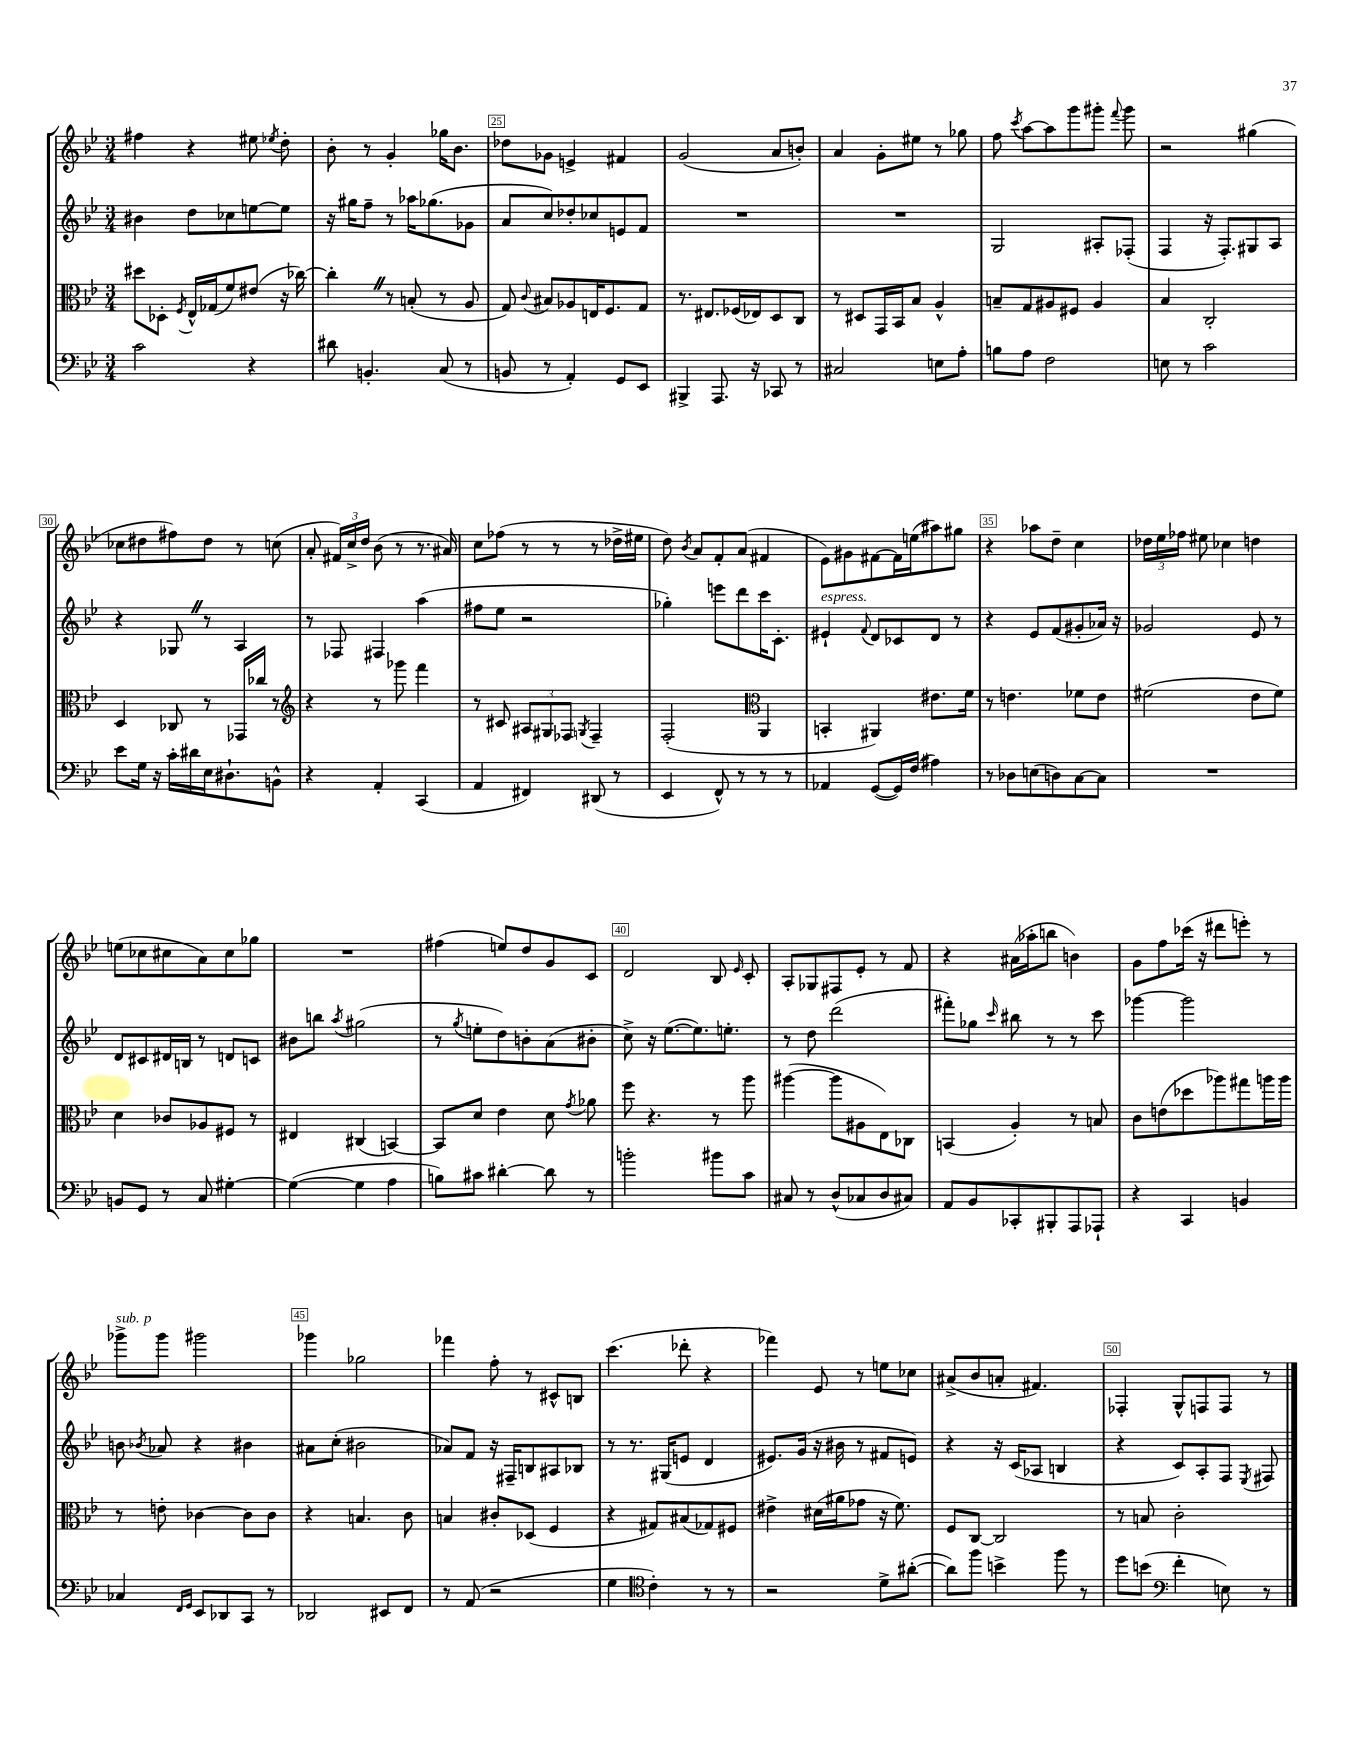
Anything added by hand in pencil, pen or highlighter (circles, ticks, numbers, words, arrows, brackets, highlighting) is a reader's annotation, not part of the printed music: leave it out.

**kern	**kern	**kern	**kern
*part4	*part3	*part2	*part1
*staff4	*staff3	*staff2	*staff1
*clefF4	*clefC3	*clefG2	*clefG2
*k[b-e-]	*k[b-e-]	*k[b-e-]	*k[b-e-]
*M3/4	*M3/4	*M3/4	*M3/4
=23	=23	=23	=23
2c\	8dd#X\L	4b#X\	4ff#X\
.	8D-X'\J	.	.
.	8qF/	.	.
.	16E-^^/LL	8dd\L	4r
.	(16G-X/J	.	.
.	8f/)	8cc-X\	.
4r	(8e#X/J	[8een\	8ee#X\
.	.	.	8qee-X/
.	16r	8ee\J]	8dd'\
.	[16cc-X\)	.	.
=24	=24	=24	=24
8d#X\	4cc-'Z\]	16r	8b-'\
.	.	16gg#X\KL	.
4.BBn'/	.	8ff~\J	8r
.	8r	8r	4g'/
.	(8Bn'/	16aa-X\KL	.
.	.	(8.gg-X\	.
(8C/	8r	.	16gg-X\KL
.	.	.	8.b-\J
8r	8A/	8g-X\J	.
=25	=25	=25	=25
8BBn/	8G/)	8a/L	8dd-X\L
.	8qqc/	.	.
8r	8B#X/L	8cc/)	8g-X\J
4AA'/)	8A-X/	8dd-X'/	4en^/
.	16En/K	8cc-X/	.
.	8.F/	.	.
8GG/L	.	8en/	4f#X/
8EE-/J	8G/J	8f/J	.
=26	=26	=26	=26
4BBB#X^/	8.r	2.r	(2g/
.	8.E#X/L	.	.
8.AAA/	.	.	.
.	(16F-X/L	.	.
16r	16E-X/J)	.	.
8CC-X/	8D/	.	8a/L
8r	8C/J	.	8bn'/J)
=27	=27	=27	=27
2C#X/	8r	2.r	4a/
.	8D#X/L	.	.
.	16GG/L	.	8g'\L
.	16BB-/J	.	.
.	8B-/J	.	8ee#X\J
8En\L	4A^^/	.	8r
8A'\J	.	.	8gg-X\
=28	=28	=28	=28
8Bn\L	8Bn~/L	2G/	8ff\
.	.	.	8qccc/
8A\J	8G/	.	[8aa\L
2F\	8A#X/	.	8aa\]
.	8F#X/J	.	8ggg\
.	4A#/	8A#X'/L	8ggg#X'\J
.	.	.	8qqfff/
.	.	(8F-X'/J	8ggg#\
=29	=29	=29	=29
8En\	4B-/	4F/	2r
8r	.	.	.
2c\	2C'/	16r	.
.	.	8.F'/L)	.
.	.	8G#X/	(4gg#X\
.	.	8A/J	.
!!LO:LB:g=z
=30	=30	=30	=30
8e-\L	4D/	4r	8cc-X\L
16G\Jk	.	.	8dd#X\
16r	.	.	.
16c'\LL	8C-X/	8G-XZ/	8ff#X\)
16d#X\	.	.	.
16E-\J	8r	8r	8dd#\J
8.D#X`\	.	.	.
.	16GG-X/LL	4A/	8r
.	16cc-X/JJ	.	.
8BBn^^\J	8r	.	(8ccn\
=31	=31	=31	=31
*	*clefG2	*	*
4r	4r	8r	8a'/
.	.	8F-X/	24f#X/LL)
.	.	.	24cc^/
.	.	.	24dd/JJ
4AA'/	8r	4F#X/	(8b-\
.	8ggg-X\	.	8r
(4CC/	4fff\	(4aa\	8.r
.	.	.	16a#X/)
=32	=32	=32	=32
4AA/	8r	8ff#X\L	8cc\L
.	8c#X/	8ee-\J	(8ff-X\J
4FF#X/)	12A#X/L	2r	8r
.	12G#X/	.	.
.	.	.	8r
.	12F-X/J	.	.
.	8qGn/	.	.
(8DD#X/	4F-~/	.	8r
8r	.	.	16dd-X^\LL
.	.	.	16ee#X\JJ
=33	=33	=33	=33
4EE-/	(2F'/	4gg-X'\)	8dd\)
.	.	.	8qb-/
.	.	.	8a/L
8FF^^/)	.	8eeen\L	8f'/
8r	.	8ddd\	(8a/J
*	*clefC3	*	*
8r	4AA/	16ccc\K	4f#X/
.	.	8.c'\J	.
8r	.	.	.
=34	=34	=34	=34
!	!	!LO:TX:a:i:t=espress.	!
4AA-X/	4BBn'/	4e#X`/	8e-\L)
.	.	.	8g#X\
.	.	8qqf/	.
([8GG/L	4AA#X/)	8d/L	[8f#X\
16GG/L])	.	8c-X/	16f#\L]
(16F/JJ	.	.	(16een\J
4A#X\)	8.e#X\L	8d/J	8aa#X\)
.	.	8r	8gg#X\J
.	16f\Jk	.	.
=35	=35	=35	=35
8r	8r	4r	4r
8D-X\L	4.en\	.	.
(8En\	.	8e-/L	8aa-X\L
8Dn\)	.	(8f/	8dd~\J
[8C\	8f-X\L	8g#X'/	4cc\
8C\J]	8e\J	16a-X/Jk)	.
.	.	16r	.
=36	=36	=36	=36
2.r	(2f#X\	2g-X/	24dd-X\LL
.	.	.	24ee-\
.	.	.	24ff-X\JJ
.	.	.	8ee#X\
.	.	.	4cc-X\
.	8e-\L	8e-/	4ddn\
.	8f#\J)	8r	.
!!LO:LB:g=z
=37	=37	=37	=37
8BBn/L	4d\	8d/L	(8een\L
8GG/J	.	8c#X/	8cc-X\
8r	8c-X/L	16d#X/L	8cc#X\
.	.	16Bn/JJ	.
8C/	8A-X/	8r	8a\)
[4G#X'\	8F#X/J	8dn/L	8cc#\
.	8r	8cn/J	8gg-X\J
=38	=38	=38	=38
(4G#\_	4E#X/	8b#X\L	2.r
.	.	8bbn\J	.
.	.	8qaa/	.
4G#\]	(4C#X/	(2gg#X\	.
4A\	[4BBn/)	.	.
=39	=39	=39	=39
8Bn\L)	8BB/L]	8r	(4ff#X\
.	.	8qgg/	.
8c#X\J	8d/J	8een'\L	.
[4d#X'\	4e-\	8dd\)	8een/L)
.	.	8bn'\	8dd/
8d#\]	8d\	(8a\	8g/
.	8qg/	.	.
8r	8a-X\	8b#X'\J	8c/J
=40	=40	=40	=40
2bn'\	8ff\	8cc^\)	2d/
.	4.r	16r	.
.	.	([8.ee-\L	.
.	.	8.ee-\])	.
8b#X\L	8r	.	8B-/
.	.	8.een'\J	.
.	.	.	16qqe-/
8c\J	8aa\	.	8c'/
=41	=41	=41	=41
8C#X/	([4aa#X\	8r	8A'/L
8r	.	8dd\	8G-X/
(8D^^/L	8aa#\L]	(2ddd\	8F#X/
8C-X/	8A#X\	.	8e-'/J
8D/	8E-\)	.	8r
8C#X/J)	8C-X\J	.	8f/
=42	=42	=42	=42
8AA/L	(4BBn/	8fff#X'\L)	4r
8BB-/	.	8gg-X\J	.
.	.	16qqccc/	.
8CC-X'/	4A'/)	8bb#X\	(16a#X\LL
.	.	.	16aa-X'\J
8BBB#X'/	.	8r	8bbn\J
8AAA/	8r	8r	4bn\)
8AAA-X`/J	8Bn/	8ccc\	.
=43	=43	=43	=43
4r	8c\L	[4ggg-X\	8g\L
.	(8en\	.	8ff\
4CC/	8dd-X\	2ggg-\]	(16ccc-X\Jk
.	.	.	16r
.	8aa-X\)	.	8ddd#X\L
4BBn/	8gg#X\	.	8eeen'\J)
.	16aan\L	.	8r
.	16aa\JJ	.	.
!!LO:LB:g=z
=44	=44	=44	=44
!	!	!	!LO:TX:a:i:t=sub. p
4C-X/	8r	8bn\	8ggg-X^\L
.	.	8qb-X/	.
.	8en'\	8a-X/	8ggg-\J
16qqFF/LL	.	.	.
16qqGG/JJ	.	.	.
8EE-/L	[4c-X\	4r	2ggg#X\
8DD-X/	.	.	.
8CC/J	8c-\L]	4b#X\	.
8r	8c-\J	.	.
=45	=45	=45	=45
2DD-X/	4r	8a#X\L	4ggg-X\
.	.	(8cc'\J	.
.	4.Bn/	2b#X\	2gg-X\
8EE#X/L	.	.	.
8FF/J	8c\	.	.
=46	=46	=46	=46
8r	4Bn/	8a-X/L)	4fff-X\
(8AA/	.	8f/J	.
2r	8c#X'/L	16r	8ff'\
.	.	16F#X~/KL	.
.	(8D-X/J	8Bn/	8r
.	4F/	8A#X/	8c#X^^/L
.	.	8B-X/J	8Bn/J
=47	=47	=47	=47
4G\	4r	8r	(4.ccc\
.	.	8.r	.
*clefC4	*	*	*
4c'\)	8G#X/L)	.	.
.	.	(16G#X/KL	.
.	(8B#X/	8en/J	8ddd-X'\
8r	8G-X/)	4d/	4r
8r	8F#X/J	.	.
=48	=48	=48	=48
2r	4e#X^\	8.e#X/L)	4fff-X\)
.	.	(16g/Jk	.
.	(16d#X\LL	16r	8e-/
.	16a#X\J	16b#X\	.
.	8g-X\J	8r	8r
8d^\L	16r	8f#X/L	8een\L
.	8.f\)	.	.
([8a#X'\J	.	8en/J)	8cc-X\J
=49	=49	=49	=49
8a#\L])	8F/L	4r	(8a#X^/L
8ff\J	[8C/J	.	8b-/
4bn^\	2C/]	16r	8an'/J
.	.	(16c/KL	.
.	.	8A-X/J	4.f#X/)
8ff\	.	4Bn/	.
8r	.	.	.
=50	=50	=50	=50
8dd\L	8r	4r	4F-X'/
(8bn\J	8Bn/	.	.
*clefF4	*	*	*
4f'\	2c'\	8c/L)	8G^^/L
.	.	8A'/	8Fn/
8En\)	.	8F/J	8F/J
.	.	8qE-/	.
8r	.	8F#X/	8r
==	==	==	==
*-	*-	*-	*-
